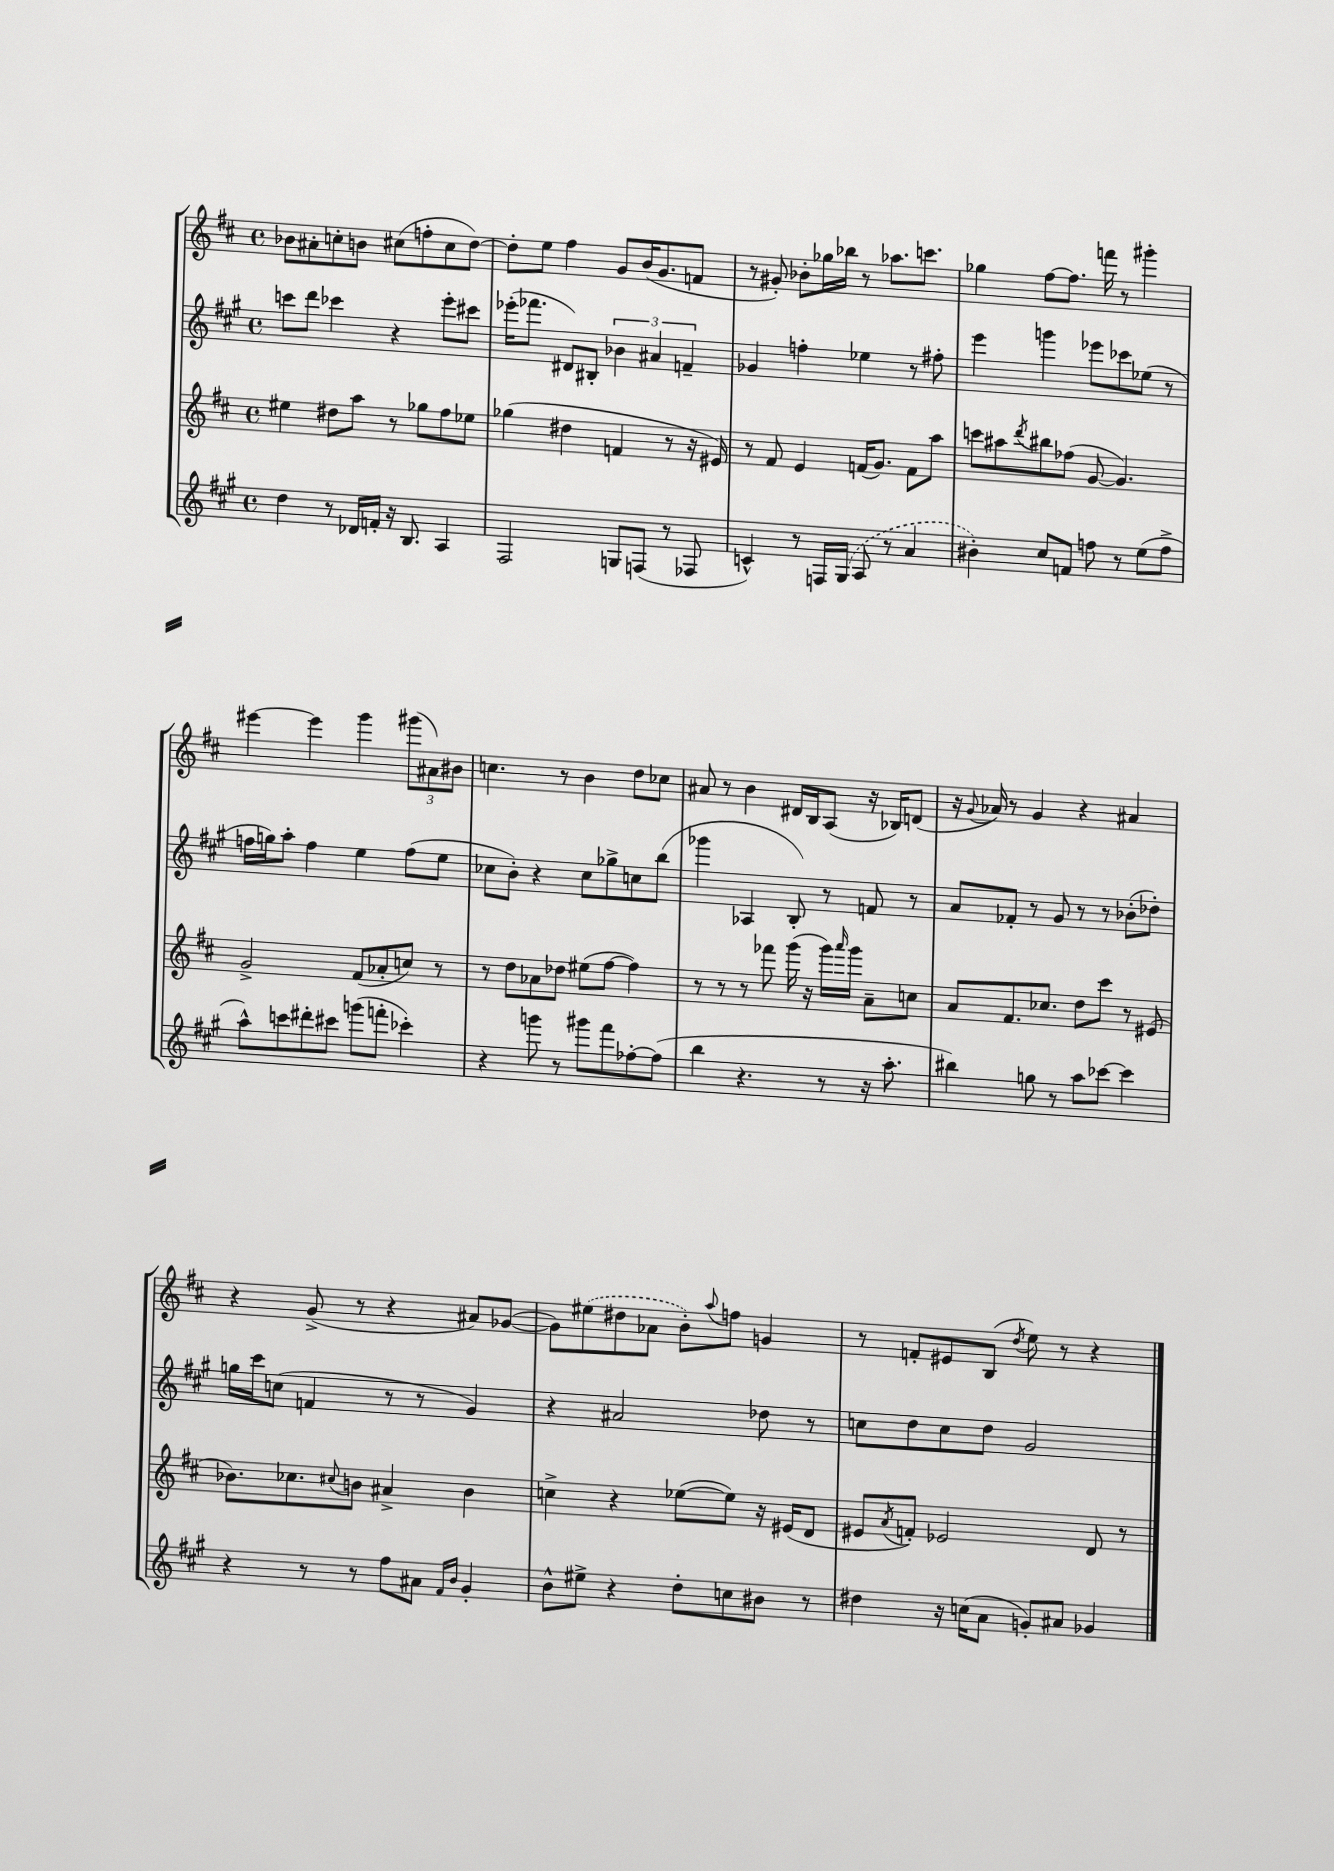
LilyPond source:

<<
\new StaffGroup <<
\new Staff = "s0" {
    \clef treble \key d \major \defaultTimeSignature \time 4/4
    bes'8 ais'8-. c''8-. b'8 cis''8( f''8-. cis''8 d''8~) |
    d''8-. e''8 fis''4 g'8 b'16( g'8. f'8 |
    r8 gis'8-.) bes'8-. ges''16 bes''16 r8 aes''8. c'''8. |
    ges''4 fis''8~ fis''8. f'''16 r8 gis'''4-. |
    eis'''4~ eis'''4 g'''4 \tuplet 3/2 { gis'''8( ais'8) bis'8 } |
    c''4. r8 b'4 d''8 ces''8 |
    ais'8 r8 b'4 dis'16 b16 a8( r16 bes16) d'8( |
    r16 \appoggiatura { g'8 } aes'16) r8 g'4 r4 ais'4 |
    r4 g'8->( r8 r4 ais'8) ges'8~( |
    ges'8) \once \slurDashed eis''8( dis''8 aes'8 b'8-.) \appoggiatura { a''8 } f''8 g'4 |
    r8 f'8-. eis'8 b8( \acciaccatura { d''8 } e''8) r8 r4 \bar "|." |
}
\new Staff = "s1" {
    \clef treble \key a \major \defaultTimeSignature \time 4/4
    c'''8 d'''8 ces'''4 r4 e'''8-. cis'''8 |
    ees'''16-.( fes'''8. dis'8) bis8-. \tuplet 3/2 { bes'4 ais'4 f'4-- } |
    ges'4 f''4-. ees''4 r8 fis''8-. |
    e'''4 g'''4 ees'''8 ces'''8 ees''8( r8 |
    f''16 g''16) a''8-. f''4 e''4 f''8( e''8 |
    ces''8 b'8-.) r4 ces''8 ges''8-> c''8 b''8( |
    ges'''4 aes4 b8-.) r8 f'8 r8 |
    a'8 fes'8-. r8 gis'8 r8 r8 bes'8-.( des''8-.) |
    g''16 cis'''16 c''8( f'4 r8 r8 gis'4) |
    r4 ais'2 des''8 r8 |
    c''8 d''8 c''8 d''8 gis'2 \bar "|." |
}
\new Staff = "s2" {
    \clef treble \key d \major \defaultTimeSignature \time 4/4
    eis''4 dis''8 a''8 r8 ges''8 fis''8 ees''8 |
    ges''4( dis''4 f'4 r8 r16 eis'16) |
    r8 fis'8 e'4 f'16( g'8.) f'8 a''8 |
    c'''8 ais''8 \acciaccatura { d'''8 } bis''8 fes''8( g'8~ g'4.) |
    g'2-> fis'8( aes'8-. c''8) r8 |
    r8 d''8 aes'8 des''8 eis''8( fis''8~ fis''4) |
    r8 r8 r8 fes'''8 g'''16( r16 g'''16) \grace { a'''16 } g'''16 a'8-- c''8 |
    a'8 fis'8. ces''8. d''8 cis'''8 r8 eis'8( |
    bes'8.) ces''8. \appoggiatura { cis''8 } b'8 ais'4-> b'4 |
    c''4-> r4 ees''8~( ees''8) r16 eis'16( d'8 |
    eis'8 \acciaccatura { a'8 } f'8-.) ees'2 d'8 r8 \bar "|." |
}
\new Staff = "s3" {
    \clef treble \key a \major \defaultTimeSignature \time 4/4
    d''4 r8 des'16 f'16-. r16 b8. a4 |
    fis2 g8 f8( r8 fes8 |
    c'4-^) r8 f16 \once \slurDashed gis16( a8 r8 a'4 |
    bis'4-.) cis''8 f'8 f''8 r8 e''8( f''8-> |
    a''8-^) c'''8 dis'''8-. cis'''8 g'''8( f'''8-. ces'''4-.) |
    r4 g'''8 r8 gis'''8 fis'''8 fes''8~-. fes''8( |
    b''4 r4. r8 r16 a''8.-. |
    bis''4) g''8 r8 a''8 ces'''8~ ces'''4 |
    r4 r8 r8 fis''8 ais'8 \grace { fis'16 b'16 } gis'4-. |
    b'8-^ eis''8-> r4 d''8-. c''8 bis'8 r8 |
    dis''4 r16 c''16( a'8 g'8-.) ais'8 ges'4 \bar "|." |
}
>>
>>
\layout { \context { \Score \remove "Bar_number_engraver" } }
